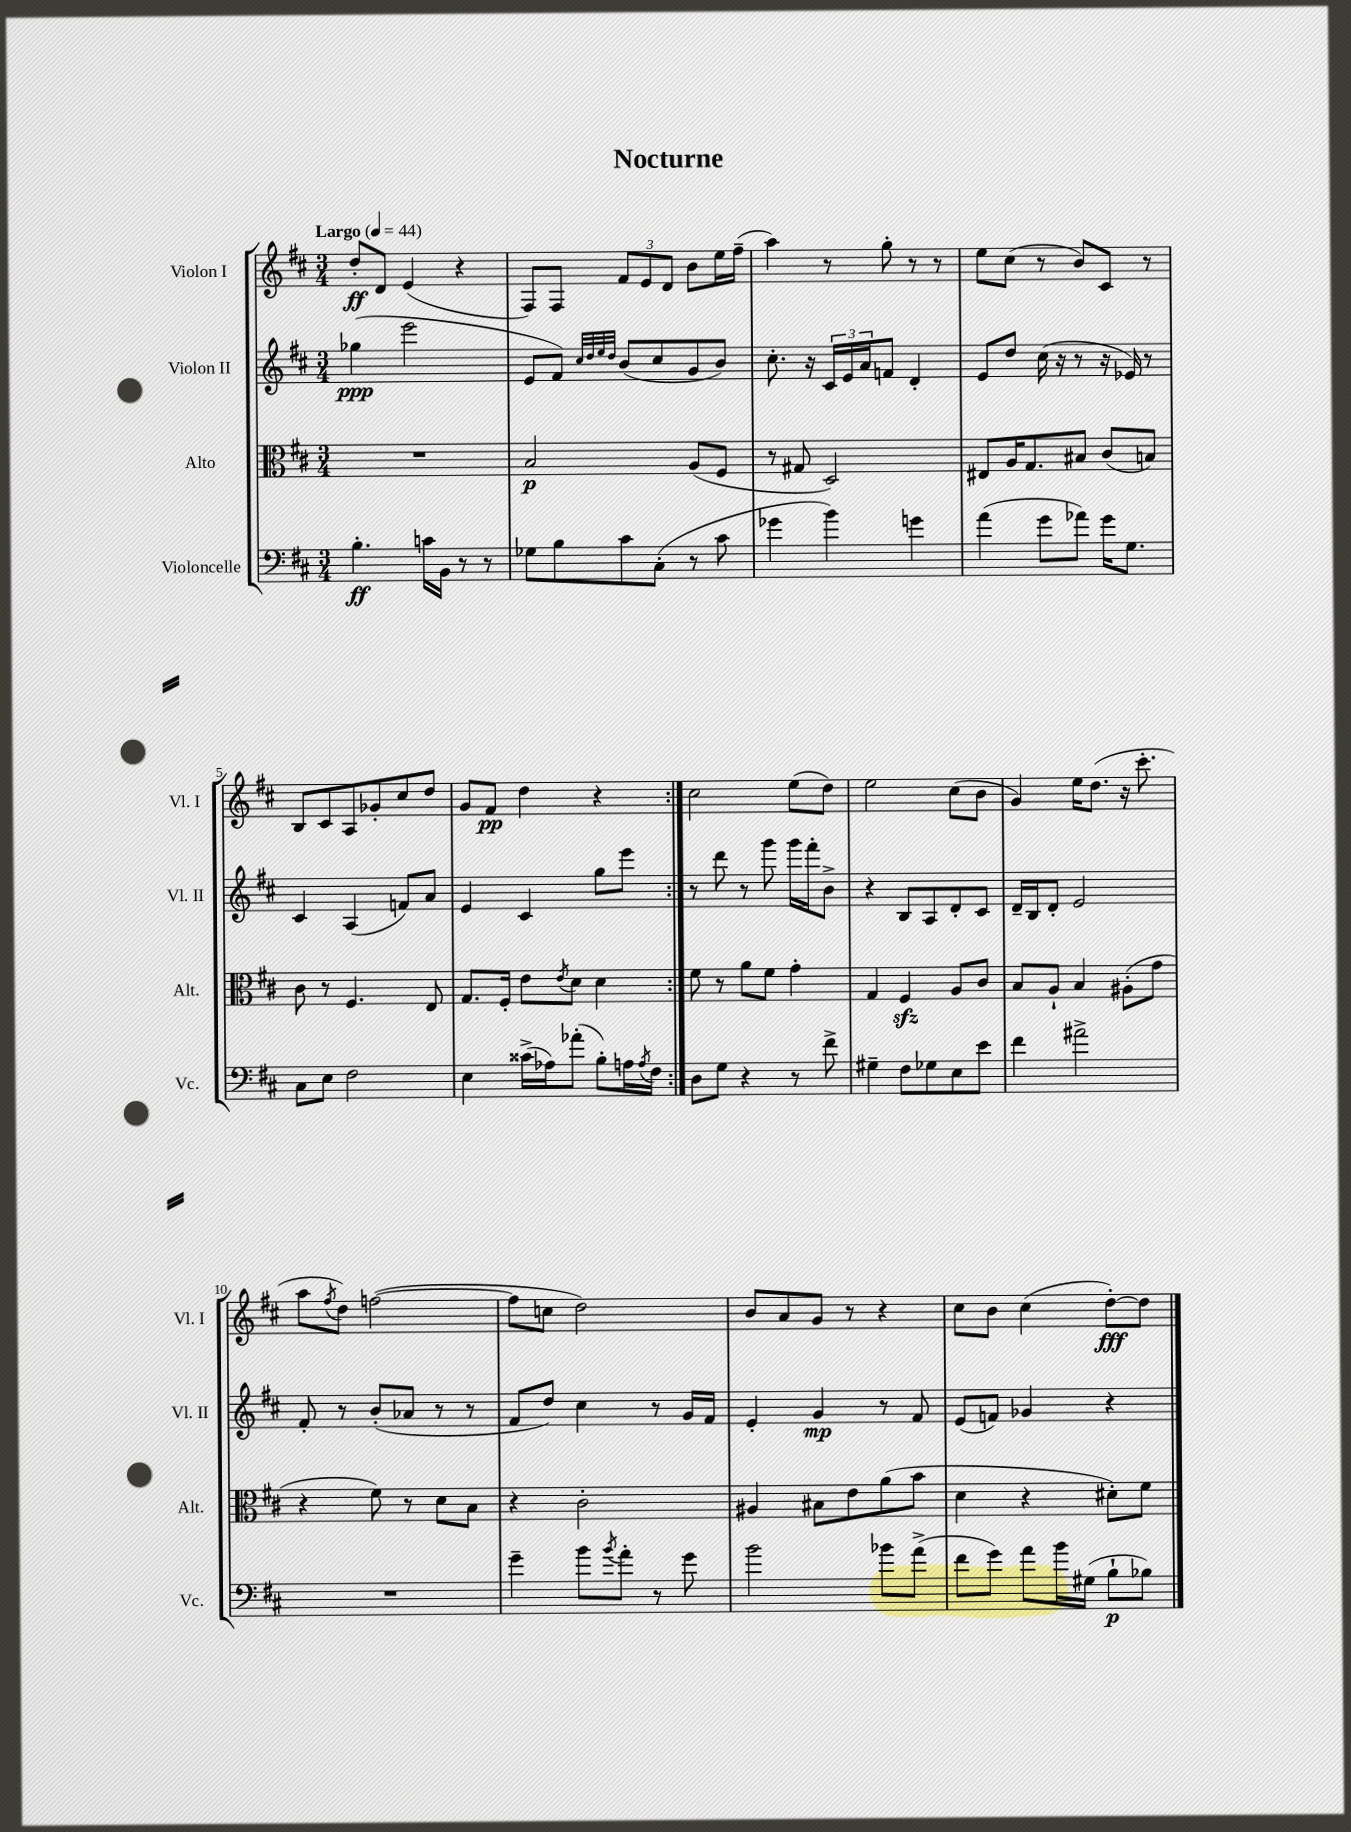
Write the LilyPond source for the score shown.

\header { title = "Nocturne" }
<<
\new StaffGroup <<
\new Staff = "s0" \with { instrumentName = "Violon I" shortInstrumentName = "Vl. I" } {
    \clef treble \key d \major \numericTimeSignature \time 3/4 \tempo "Largo" 4 = 44
    \repeat volta 2 { d''8-.\ff d'8 e'4( r4 |
    fis8) fis8 \tuplet 3/2 { fis'8 e'8 d'8 } b'8 e''16 fis''16--( |
    a''4) r8 g''8-. r8 r8 |
    e''8 cis''8( r8 b'8) cis'8 r8 |
    b8 cis'8 a8 ges'8-. cis''8 d''8 |
    g'8 fis'8\pp d''4 r4 | }
    cis''2 e''8( d''8) |
    e''2 cis''8( b'8 |
    g'4) e''16 d''8.( r16 cis'''8.-. |
    a''8 \acciaccatura { fis''8 } d''8) f''2~( |
    f''8 c''8 d''2) |
    b'8 a'8 g'8 r8 r4 |
    cis''8 b'8 cis''4( d''8~-.\fff) d''8 \bar "|." |
}
\new Staff = "s1" \with { instrumentName = "Violon II" shortInstrumentName = "Vl. II" } {
    \clef treble \key d \major \numericTimeSignature \time 3/4
    \repeat volta 2 { ges''4\ppp( e'''2 |
    e'8 fis'8) \grace { cis''32 d''32 e''32 d''32 } b'8( cis''8 g'8 b'8) |
    cis''8.-. r16 \tuplet 3/2 { cis'16 e'16 a'16 } f'8 d'4-. |
    e'8 d''8 cis''16( r16 r8 r16 ees'16) r8 |
    cis'4 a4( f'8) a'8 |
    e'4 cis'4 g''8 e'''8 | }
    r8 d'''8 r8 g'''8 g'''16 fis'''16-. b'8-> |
    r4 b8 a8 d'8-. cis'8 |
    d'16-- b16 d'8-. e'2 |
    fis'8-. r8 b'8-.( aes'8 r8 r8 |
    fis'8 d''8) cis''4 r8 g'16 fis'16 |
    e'4-. g'4\mp r8 fis'8 |
    e'8( f'8) ges'4 r4 \bar "|." |
}
\new Staff = "s2" \with { instrumentName = "Alto" shortInstrumentName = "Alt." } {
    \clef alto \key d \major \numericTimeSignature \time 3/4
    \repeat volta 2 { R2. |
    b2\p a8( fis8 |
    r8 gis8 d2) |
    eis8 a16 g8. bis8 cis'8( b8) |
    cis'8 r8 fis4. e8 |
    g8. fis16-. e'8 \acciaccatura { e'8 } d'8 d'4 | }
    fis'8 r8 a'8 fis'8 g'4-. |
    g4 fis4\sfz a8 cis'8 |
    b8 a8-! b4 ais8-.( g'8 |
    r4 fis'8) r8 d'8 b8 |
    r4 cis'2-. |
    ais4 bis8 e'8 a'8( b'8 |
    d'4 r4 dis'8-.) fis'8 \bar "|." |
}
\new Staff = "s3" \with { instrumentName = "Violoncelle" shortInstrumentName = "Vc." } {
    \clef bass \key d \major \numericTimeSignature \time 3/4
    \repeat volta 2 { b4.-.\ff c'16 b,16 r8 r8 |
    ges8 b8 cis'8 cis8-.( r8 cis'8 |
    ges'4 b'4) g'4 |
    a'4( g'8 aes'8) g'16 g8. |
    cis8 e8 fis2 |
    e4 cisis'16->( aes16) aes'8-.( b8-.) a16 \acciaccatura { a8 } fis16 | }
    d8 g8 r4 r8 fis'8-> |
    gis4-- fis8 ges8 e8 e'8 |
    fis'4 ais'2-> |
    R2. |
    g'4-- b'8 \acciaccatura { b'8 } a'8-. r8 g'8 |
    b'2 bes'8 a'8->( |
    fis'8 g'8) a'8 b'16 gis16( b8-!\p bes8) \bar "|." |
}
>>
>>
